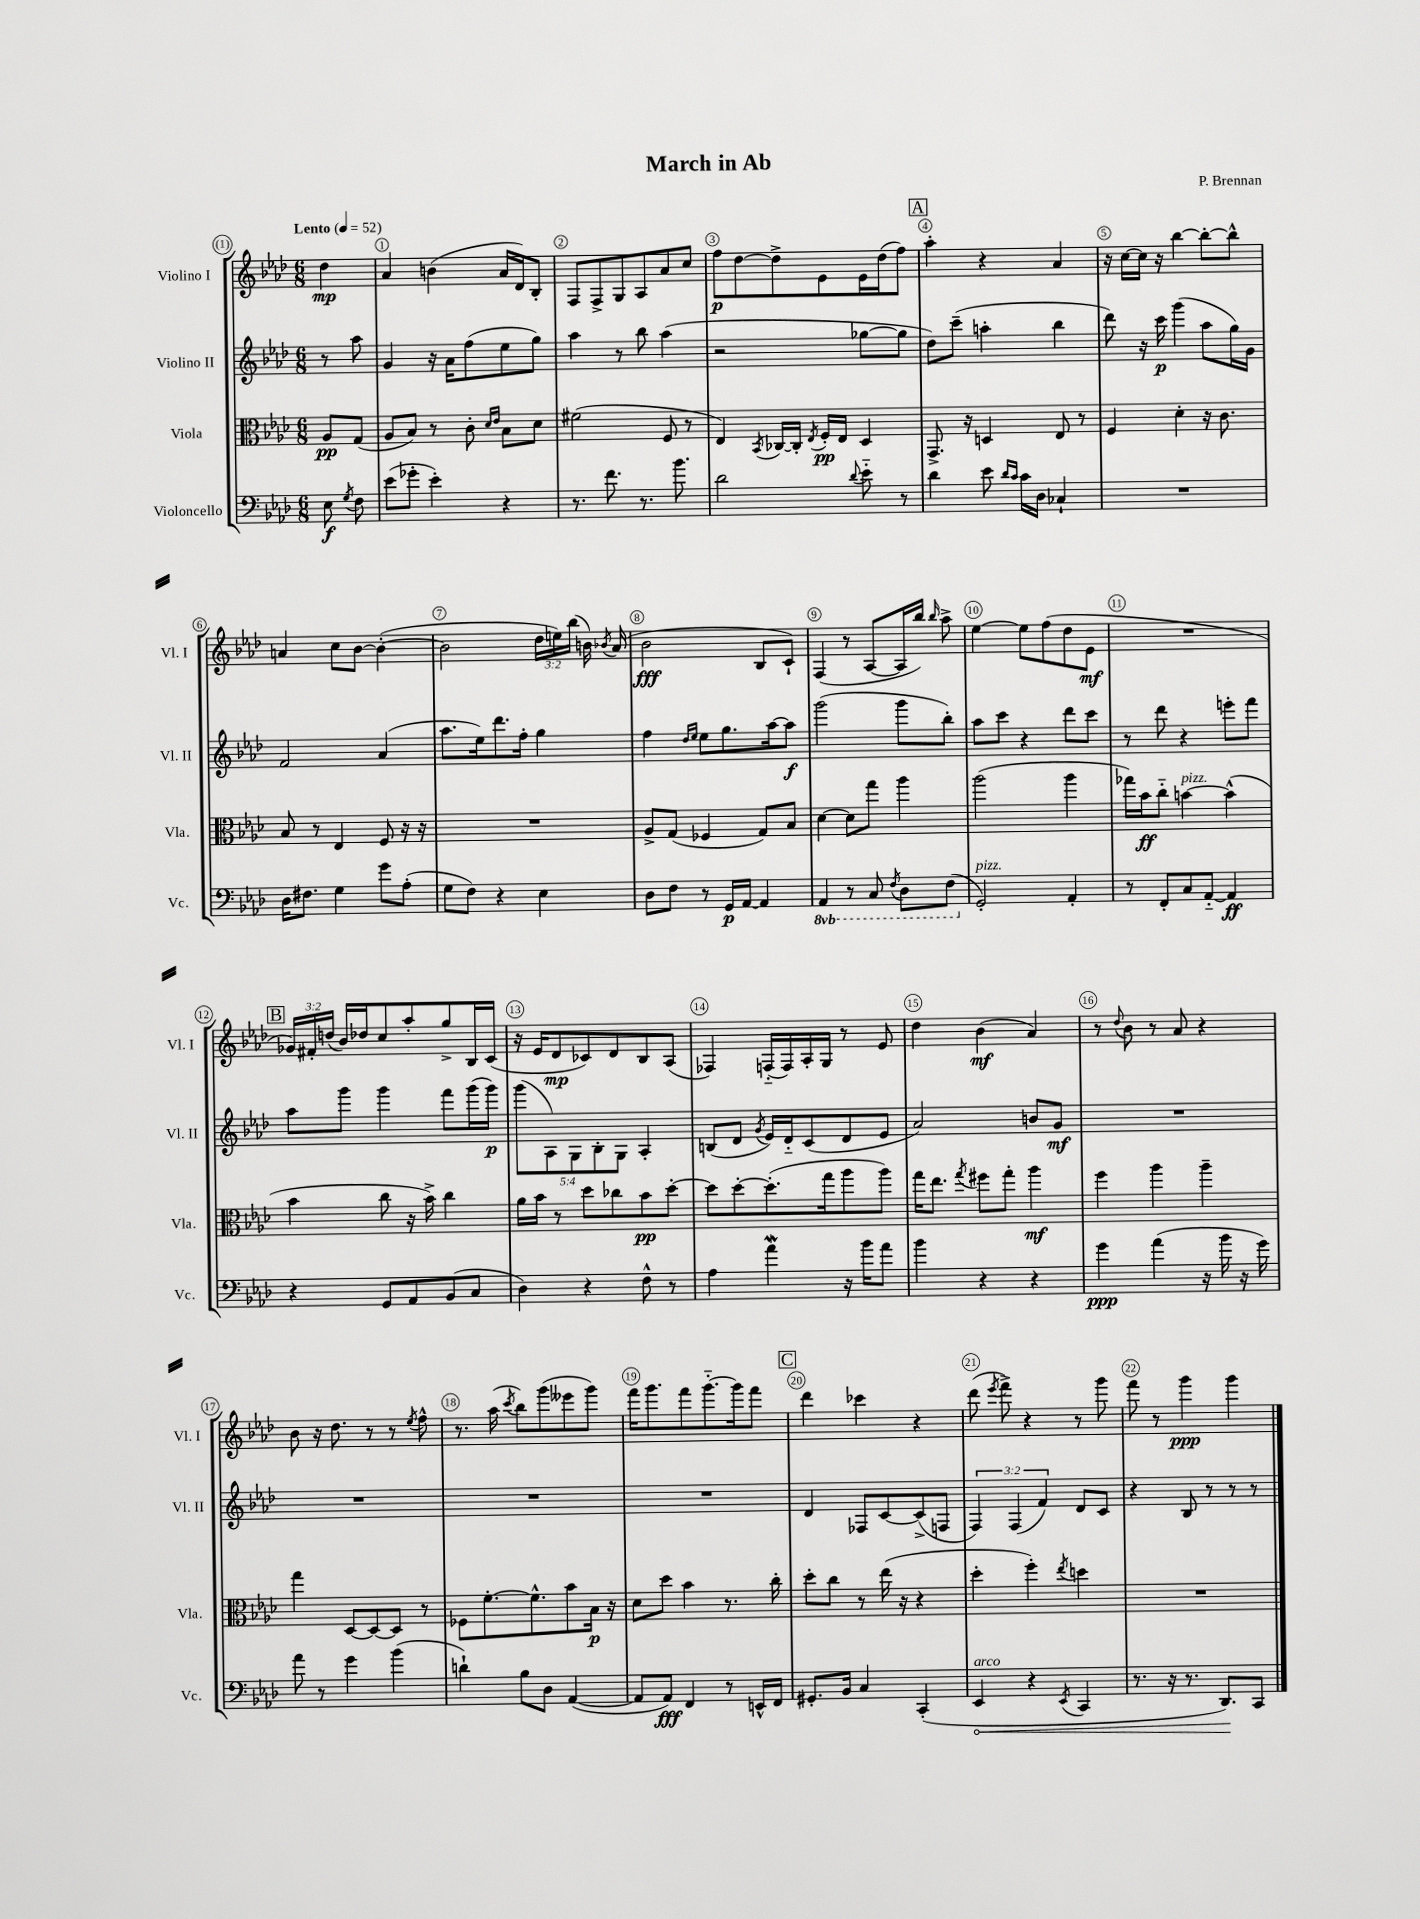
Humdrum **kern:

**kern	**kern	**kern	**kern
*staff4	*staff3	*staff2	*staff1
*clefF4	*clefC3	*clefG2	*clefG2
*k[b-e-a-d-]	*k[b-e-a-d-]	*k[b-e-a-d-]	*k[b-e-a-d-]
*M6/8	*M6/8	*M6/8	*M6/8
*MM52	*MM52	*MM52	*MM52
8E-\	8A-/L	8r	4dd-\
8qG/	.	.	.
8F\	(8G/J	8aa-\	.
=	=	=	=
(8e-\L	8A-/L	4g/	4a-/
8g-'\J	8B-/J)	.	.
4e-'\)	8r	16r	(4b\
.	.	16a-\LK	.
.	8c'\	(8ff\	.
.	16qqd-/LL	.	.
.	16qqe-/JJ	.	.
4r	8B-\L	8ee-\	16a-/LL
.	.	.	16d-/J)
.	8d-\J	8gg\J)	8B-'/J
=	=	=	=
8.r	(2f#\	4aa-\	8F/L
.	.	.	8F^/
8.f\	.	.	.
.	.	8r	8G/
8.r	.	8bb-\	8A-/
.	8F/	(4aa-\	8a-/
8.b-\	.	.	.
.	8r	.	8cc/J
=	=	=	=
2d-\	4E-/)	2r	8ff\L
.	.	.	[8dd-\
.	8qBB-/	.	.
.	[16C-/LL	.	8dd-^\]
.	16C-'/]JJ	.	.
.	8qE-/	.	.
.	16F'/LL	.	8e-\
.	16E-/JJ	.	.
8qqd-/	.	.	.
8e-'~\	4D-/	[8gg-\L	16e-\L
.	.	.	(16dd-\J
8r	.	8gg-\]J	8ff\J)
=	=	=	=
4d-\	8.GG^/	8dd-\L)	4aa-'\
.	.	(8ccc~\J	.
.	16r	.	.
8e-\	4D/	4aa'\	4r
16qqd-/LL	.	.	.
16qqc/JJ	.	.	.
16c\LL	.	.	.
16D-\JJ	.	.	.
4C-`/	8E-/	4bb-\	4a-/
.	8r	.	.
=	=	=	=
2.r	4F/	8ddd-\)	16r
.	.	.	[16cc\LL
.	.	16r	16cc\]JJ
.	.	16ccc\	16r
.	4d-'\	(4ggg\	[4bb-\
.	16r	8aa-\L	8bb-'\_L
.	8.c\	.	.
.	.	16gg\L)	8bb-^^\]J
.	.	16g\JJ	.
=	=	=	=
16D-\LK	8B-/	2f/	4a/
8.F#\J	.	.	.
.	8r	.	.
4G\	4E-/	.	8cc\L
.	.	.	[8b-\J
8g\L	8F/	(4a-/	(4b-'\_
(8A-'\J	16r	.	.
.	16r	.	.
=	=	=	=
8G\L	2.r	8.aa-\L	2b-\]
8F\J)	.	.	.
.	.	16ee-\k)	.
4r	.	8.ddd-\	.
.	.	16ff'\Jk	.
4E-\	.	4gg\	24dd-\LL
.	.	.	24ee\)
.	.	.	(24bb-\JJ
.	.	.	16b\)
.	.	.	8qb-/
.	.	.	(16a-/
=	=	=	=
8D-\L	8A-^/L	4ff\	2b-\
8F\J	(8G/J	.	.
.	.	16qqdd-/LL	.
.	.	16qqee-/JJ	.
8r	4F-/	8ee-\L	.
16GG/LL	.	8.gg\	.
[16AA-/JJ	.	.	.
4AA-/]	8G/L)	.	8B-/L
.	.	[16aa-\k	.
.	8B-/J	8aa-\]J	8c`/J)
=	=	=	=
4AAA-/	[4d-\	(2ggg\	(4F/
8r	8d-\]L	.	8r
8CC/	8gg\J	.	[8A-/L
8qFF/	.	.	.
8DD-\L	4aa-\	8ggg\L	16A-/]L
.	.	.	16bb-/JJ)
.	.	.	16qqbb-/
(8FF\J	.	8bb-'\J)	8aa-^\
=	=	=	=
2GG'/)	(2aa-\	8aa-\L	[4ee-\
.	.	8ccc\J	.
.	.	4r	8ee-\]L
.	.	.	(8ff\
4AA-'/	4aa-\	8ddd-\L	8dd-\
.	.	8ccc\J	8e-\J
=	=	=	=
8r	16gg-\LL)	8r	2.r
.	16b-\J	.	.
8FF'/L	8cc'~\J	8ddd-\	.
8C/	[4b\	4r	.
[8AA-'~/J	.	.	.
4AA-/]	(4b^^\]	8eee'\L	.
.	.	8fff\J	.
=	=	=	=
4r	4b-\	8aa-\L	24g-/LL)
.	.	.	24f#'/
.	.	.	(24dd/JJ
.	.	8ggg\J	16b-/LL)
.	.	.	16dd-/J
8GG/L	8cc\	4ggg\	8cc/
8AA-/	16r	.	8aa-'/
.	16b-^\)	.	.
(8BB-/	4cc\	8fff\L	8gg^/
8C/J	.	(16ggg\L	16B-/L
.	.	16ggg\JJ)	(16c/JJ
=	=	=	=
4D-\)	16a-\LL	(10ggg\L	16r
.	16b-\JJ	.	16e-/LK
.	.	10A-\)	.
.	8r	.	8d-/
.	.	10G\	.
4r	8dd-\L	.	8c-/)
.	.	10B-'\	.
.	8cc-\	.	8d-/
.	.	10G\J	.
8F^^\	8b-\	4A-'/	8B-/
8r	[8dd-'\J	.	(8A-/J
=	=	=	=
4A-\	8dd-\]L	(8B/L	4F-/)
.	[8dd-'\	8d-/J	.
.	.	8qg/	.
4a-\	(8.dd-'\]	16e-/LL)	(16F'~/LL
.	.	16d-'~/J	16F/)
.	.	(8c/	16A-'/
.	16gg\k	.	16G/JJ
16r	8aa-\	8d-/	8r
16b-\LK	.	.	.
8a-\J	8aa-\J)	8e-/J	8e-/
=	=	=	=
4b-\	16gg\LK	2a-/)	4dd-\
.	8.ee-\J	.	.
.	8qgg/	.	.
4r	8ff#\L	.	(4b-\
.	8gg'\J	.	.
4r	4aa-\	8b/L	4a-/)
.	.	8g/J	.
=	=	=	=
4g\	4ff\	2.r	8r
.	.	.	8qqdd-/
.	.	.	8b-\
(4a-\	4aa-\	.	8r
.	.	.	8a-/
16r	4aa-~\	.	4r
16b-\	.	.	.
16r	.	.	.
16g\)	.	.	.
=	=	=	=
8a-\	4gg\	2.r	8b-\
8r	.	.	16r
.	.	.	8.dd-\
4g\	[8D-/L	.	.
.	8D-/_	.	8r
(4b-\	8D-/]J	.	8r
.	.	.	8qee-/
.	8r	.	8ff^^\
=	=	=	=
4d`\)	8F-\L	2.r	8.r
.	[8.f'\	.	.
.	.	.	(16aa-\
.	.	.	8qccc/
8B-\L	.	.	8bb-\L)
.	8.f^^\]	.	.
8D-\J	.	.	(8ggg\
([4AA-/	8b-\	.	8eee--\
.	16B-\Jk	.	8ggg\J)
.	16r	.	.
=	=	=	=
8AA-/]L	8d-\L	2.r	16fff\LK
.	.	.	8.ggg\
8AA-/J)	8dd-\J	.	.
4FF/	4b-\	.	8fff\
.	.	.	[8.ggg'~\
8r	8.r	.	.
.	.	.	16ggg\]k
16EE^^/LL	.	.	8fff\J
16FF/JJ	16cc'\	.	.
=	=	=	=
8.GG#'/L	8dd-'\L	4d-/	4ddd-\
.	8cc\J	.	.
16BB-/Jk	.	.	.
4C/	8r	8F-/L	4ccc-\
.	(16ee-\	[8c/	.
.	16r	.	.
(4CC'/	4r	(8c^/]	4r
.	.	8F/J	.
=	=	=	=
4EE-/	4dd-'\	6F/)	(8ddd-\
.	.	.	8qeee-/
.	.	.	8fff^\)
.	.	(6F/	.
4r	4ff'\)	.	4r
.	.	6f/)	.
8qEE-/	8qee-/	.	.
4CC/	4dd\	8d-/L	8r
.	.	8c/J	8ggg\
=	=	=	=
8.r	2.r	4r	8fff\
.	.	.	8r
16r	.	.	.
8.r	.	8B-/	4ggg\
.	.	8r	.
8.DD-/L)	.	.	.
.	.	8r	4ggg\
8CC/J	.	8r	.
==	==	==	==
*-	*-	*-	*-
